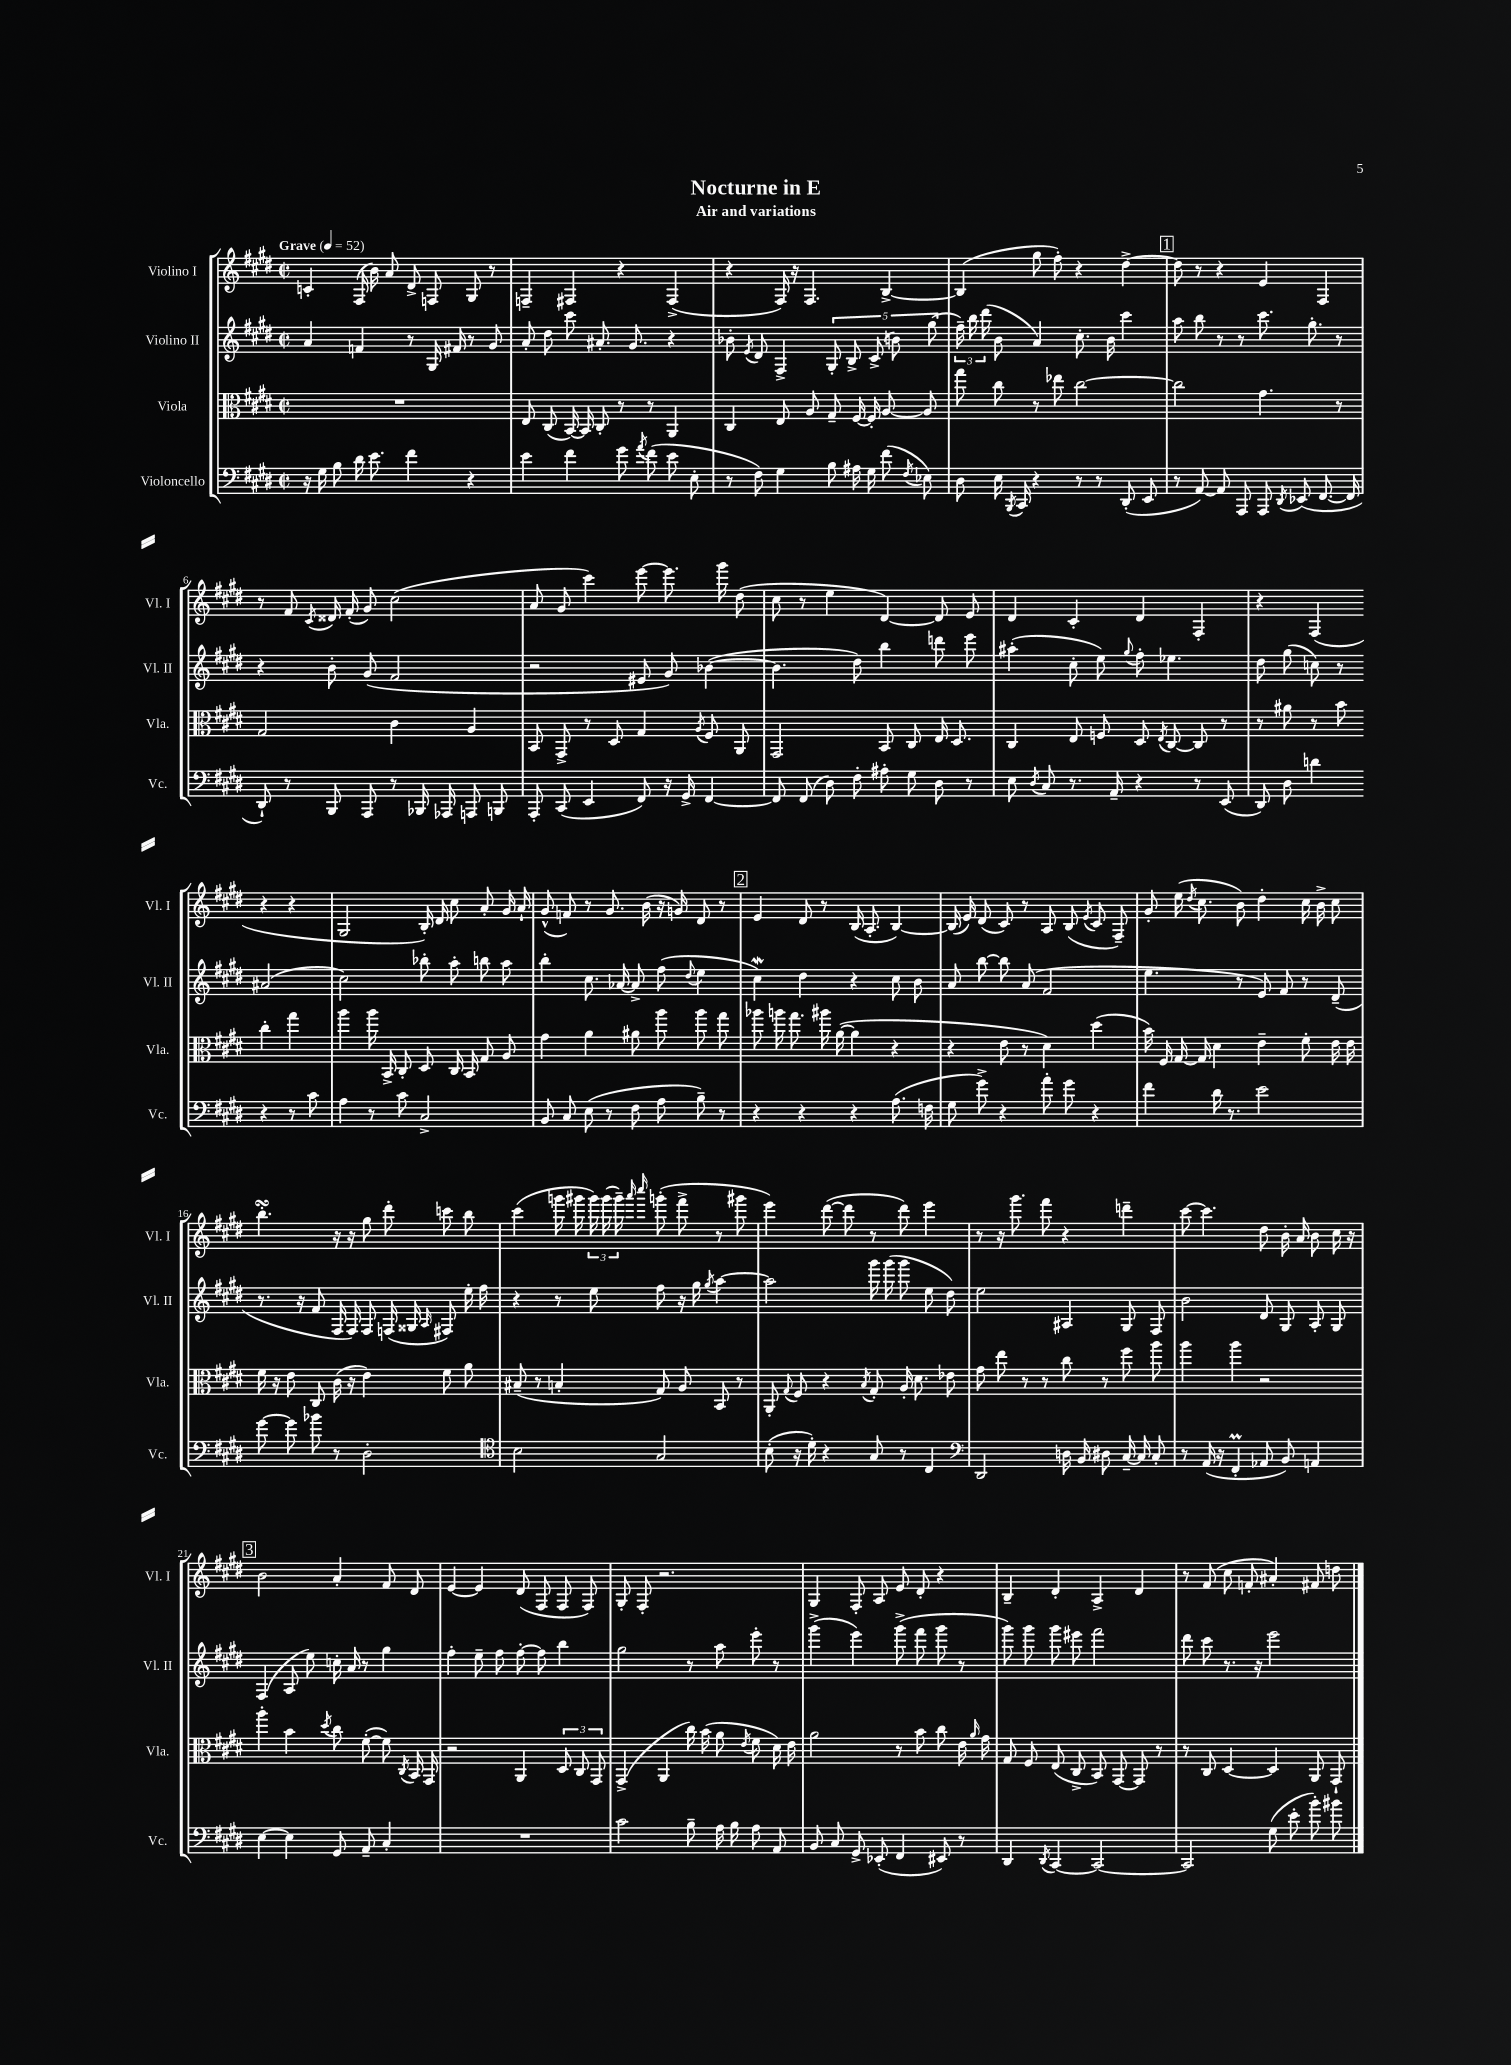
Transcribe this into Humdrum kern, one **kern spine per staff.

**kern	**kern	**kern	**kern
*staff4	*staff3	*staff2	*staff1
*clefF4	*clefC3	*clefG2	*clefG2
*k[f#c#g#d#]	*k[f#c#g#d#]	*k[f#c#g#d#]	*k[f#c#g#d#]
*M2/2	*M2/2	*M2/2	*M2/2
*met(c|)	*met(c|)	*met(c|)	*met(c|)
*MM52	*MM52	*MM52	*MM52
16r	1r	4a	4c'
16G#	.	.	.
8B	.	.	.
16d#	.	4f	(16F#
8.e	.	.	16b)
.	.	.	8a
4f#	.	8r	8d#^
.	.	16G#	8F
.	.	16f#	.
4r	.	8r	8G#
.	.	8g#	8r
=	=	=	=
4e	8E	8a'	4F~
.	(8C#	8dd#	.
4f#	[16BB)	8ccc#	4F#
.	16BB]	.	.
.	8C#'	8.a#'	.
8g#	8r	.	4r
.	.	8.g#	.
8qa	.	.	.
(8f#	8r	.	.
8e	4AA	4r	(4F#^
8E'	.	.	.
=	=	=	=
8r	4C#	8b-'	4r
.	.	8qe	.
8F#)	.	8d#	.
4G#	8E	4F#^	16F#)
.	.	.	16r
.	8A	.	4.F#
8B	8G#~	10G#'	.
.	.	10B^	.
16A#	[16F#	.	.
16G#	16F#']	.	.
.	.	(10c#^	.
(8f#	[8A	.	[4B^
.	.	10b)	.
8qF#	.	.	.
8E-)	8A]	.	.
.	.	(10gg#	.
=	=	=	=
8D#	8gg#	24ff#~)	(4B]
.	.	24bb	.
.	.	(24ddd#	.
16E	8cc#	8b	.
8qBBB	.	.	.
16CC#	.	.	.
4r	8r	4a)	8gg#
.	8ee-	.	8ff#')
8r	[2cc#	8.cc#'	4r
8r	.	.	.
.	.	16b	.
(8DD#'	.	4ccc#	[4dd#^
8EE	.	.	.
=	=	=	=
8r	2cc#]	8aa	8dd#]
[8AA)	.	8bb	8r
8AA]	.	8r	4r
8AAA	.	8r	.
8AAA	4.g#	8.ccc#	4e
8qDD#	.	.	.
(8EE-	.	.	.
.	.	8.gg#'	.
[8.FF#	.	.	4F#
.	8r	8r	.
16FF#]	.	.	.
=	=	=	=
8DD#`)	2G#	4r	8r
8r	.	.	8f#
.	.	.	8qc#
8BBB	.	8b'	16d##
.	.	.	(16f#'
8AAA	.	(8g#	8g#)
8r	4c#	2f#	(2cc#
16BBB-	.	.	.
16AAA-	.	.	.
8AAA	4A	.	.
8BBB	.	.	.
=	=	=	=
8AAA'	8BB	2r	8a
(8CC#	8GG#^	.	8g#
4EE	8r	.	4ccc#)
.	8D#	.	.
8FF#)	4G#	8e#	[8eee
16r	.	8g#)	8.eee]
16GG#^	.	.	.
.	8qA	.	.
[4FF#	8F#	([4b-	.
.	.	.	16ggg#
.	8AA	.	(8dd#
=	=	=	=
8FF#]	2GG#	4.b-]	8cc#
(8FF#	.	.	8r
8D#)	.	.	4ee
8F#'	.	8dd#)	.
8A#'	8BB	4bb	[4d#)
8G#	8C#	.	.
8D#	16E	8ddd	8d#]
.	8.D#	.	.
8r	.	8eee	8e
=	=	=	=
8E	4C#	(4aa#'	4d#
8qD#	.	.	.
8C#	.	.	.
8.r	8E	8cc#'	4c#'
.	8F	8ee)	.
16AA~	.	.	.
.	.	8qqgg#	.
4r	8D#	8ff#'	4d#
.	8qE	.	.
.	[8C#	4.ee-	.
8r	8C#]	.	4F#'
(8EE	8r	.	.
=	=	=	=
8DD#)	8r	8dd#	4r
8D#	8a#	(8gg#	.
4d	8r	8cc)	(4F#
.	8b	8r	.
4r	4cc#'	(2a#	4r
8r	4gg#	.	4r
8c#	.	.	.
=	=	=	=
4A	4aa	2cc#)	2G#
8r	16aa	.	.
.	16BB^	.	.
8c#	8C#'	.	.
2C#^	8D#	8bb-'	16B')
.	.	.	16d#
.	16C#	8aa'	8cc#
.	16BB	.	.
.	8G#	8bb	8a'
.	8A	8aa	16g#
.	.	.	16a`
=	=	=	=
8BB	4g#	4bb'	(8g#^^
8C#	.	.	8f)
(8E	4a	8.cc#	8r
8r	.	.	8.g#
.	.	[16a-	.
8F#	8a#	8a-^]	.
.	.	.	(16b
8A	8aa	(8ff#	16r
.	.	.	16g)
.	.	8qqdd#	.
8B~)	8aa	4ee	8d#
8r	8gg#	.	8r
=	=	=	=
4r	8aa-	4cc#)	4e
.	16aa	.	.
.	8.gg#	.	.
4r	.	4dd#	8d#
.	16aa#	.	8r
.	([16a	.	.
4r	4a]	4r	(16B
.	.	.	8.A'
(8.A	4r	8cc#	[4B)
.	.	8b	.
16F	.	.	.
=	=	=	=
8G#	4r	8a	(16B]
.	.	.	16e)
8g#^)	.	[8bb	(8d#
4r	8e	8bb]	8c#)
.	8r	(8a	8r
8a'	4d#)	2f#	8A
8g#	.	.	(8B
.	.	.	8qe
4r	(4dd#	.	8c#
.	.	.	8F#~)
=	=	=	=
4f#	16b)	4.ee	8g#'
.	16F#	.	.
.	[16G#	.	(16ee
.	.	.	8qdd#
.	16G#]	.	8.cc#
16d#	4d#	.	.
8.r	.	.	.
.	.	8r	8b)
2e	4e~	8e)	4dd#'
.	.	8f#	.
.	8f#'	8r	16cc#
.	.	.	16b^
.	16e	(8d#~	8cc#
.	16e	.	.
=	=	=	=
[8g#	16f#	8.r	4.bb'
.	16r	.	.
8g#]	8e	.	.
.	.	16r	.
8b-	8C#	8f#	.
8r	(16c#	16F#	16r
.	16r	16F#)	16r
2D#'	4e)	8F#	8gg#
.	.	(16F	8ddd#'
.	.	16G##	.
.	.	16qqA	.
.	8f#	8F#)	8ccc
.	8a	16ee'	8bb
.	.	16ff#	.
=	=	=	=
*clefC4	*	*	*
2B	(8B#~	4r	(4ccc#
.	8r	.	.
.	4B'	8r	16ggg
.	.	.	16ggg#
.	.	8ee	24ggg#)
.	.	.	(24ggg#
.	.	.	24ggg#~)
.	.	.	16qqaaa
.	.	.	16qqcccc#
2G#	8G#)	8ff#	(8ggg'
.	8A	16r	8fff#^
.	.	16gg#	.
.	.	8qgg#	.
.	8BB	[4aa	8r
.	8r	.	8ggg#
=	=	=	=
(8B'	8AA'	2aa]	4eee)
.	8qqG#	.	.
16r	8F#	.	.
16d#')	.	.	.
4r	4r	.	([8ddd#
.	.	.	8ddd#]
.	8qB	.	.
8G#	8G#'	16ggg#	8r
.	.	(16ggg#	.
8r	16A'	8ggg#	8ddd#)
.	8.d#	.	.
4C#	.	8ee	4eee
.	8e-	8dd#)	.
=	=	=	=
*clefF4	*	*	*
2DD#	8g#	2ee	8r
.	8ee	.	16r
.	.	.	8.ggg#
.	8r	.	.
.	8r	.	8fff#
16D	8cc#	4A#	4r
16BB	.	.	.
8D#	8r	.	.
[16C#~	8ff#	8G#	4ddd~
16C#]	.	.	.
8C#'	8aa	8F#	.
=	=	=	=
8r	4aa	2b	[8ccc#
(16AA	.	.	4.ccc#]
16r	.	.	.
4FF#'	4aa	.	.
8AA-	2r	8d#	8dd#
8BB)	.	8G#	16b'
.	.	.	16a
4AA	.	8A'	8b
.	.	8G#	16cc#
.	.	.	16r
=	=	=	=
[4E	4aa'	(4F#	2b
4E]	4b	8A	.
.	.	8ee)	.
.	8qdd#	.	.
8GG#	8cc#	16cc'	4a'
.	.	16a	.
8AA~	([8f#'	8r	.
4C#'	8f#])	4gg#	8f#
.	8qC#	.	.
.	16BB	.	8d#
.	16GG#	.	.
=	=	=	=
1r	2r	4ff#'	[4e
.	.	8ee~	4e]
.	.	8ff#	.
.	4AA	[8ff#'	(8d#
.	.	8ff#]	8F#
.	12D#	4bb	8F#
.	12C#	.	.
.	.	.	8F#)
.	12GG#	.	.
=	=	=	=
2c#	(4GG#^	2gg#	8G#'
.	.	.	8F#'
.	4AA	.	2.r
8B~	16cc#)	8r	.
.	(16b	.	.
16A	8a	8aa	.
16B	.	.	.
.	8qe	.	.
8A	8f#	8eee'	.
8AA	16d#)	8r	.
.	16e	.	.
=	=	=	=
8BB	2a	(4ggg#^	4G#
8C#	.	.	.
8GG#^	.	4eee)	8F#'
(8EE-'	.	.	8A
4FF#	8r	(8ggg#^	8e
.	8b	8fff#	8d#'
8EE#)	8cc#	8ggg#	4r
8r	16e	8r	.
.	16qqa	.	.
.	16g#	.	.
=	=	=	=
4DD#	8G#	8ggg#)	4B~
.	8F#	8ggg#	.
8qDD#	.	.	.
[4CC#	(8E	8ggg#	4d#'
.	8C#^	8eee#	.
2CC#_	8BB)	2fff#	4A^
.	[8GG#	.	.
.	8GG#]	.	4d#
.	8r	.	.
=	=	=	=
2CC#]	8r	8ddd#	8r
.	8C#	8ccc#	(8f#
.	[4D#	8.r	8cc#
.	.	.	8f'
.	.	16r	.
(8G#	4D#]	2eee	4a#')
8e'	.	.	.
8b')	8AA	.	8f#
8b#	8GG#`	.	8dd
==	==	==	==
*-	*-	*-	*-
